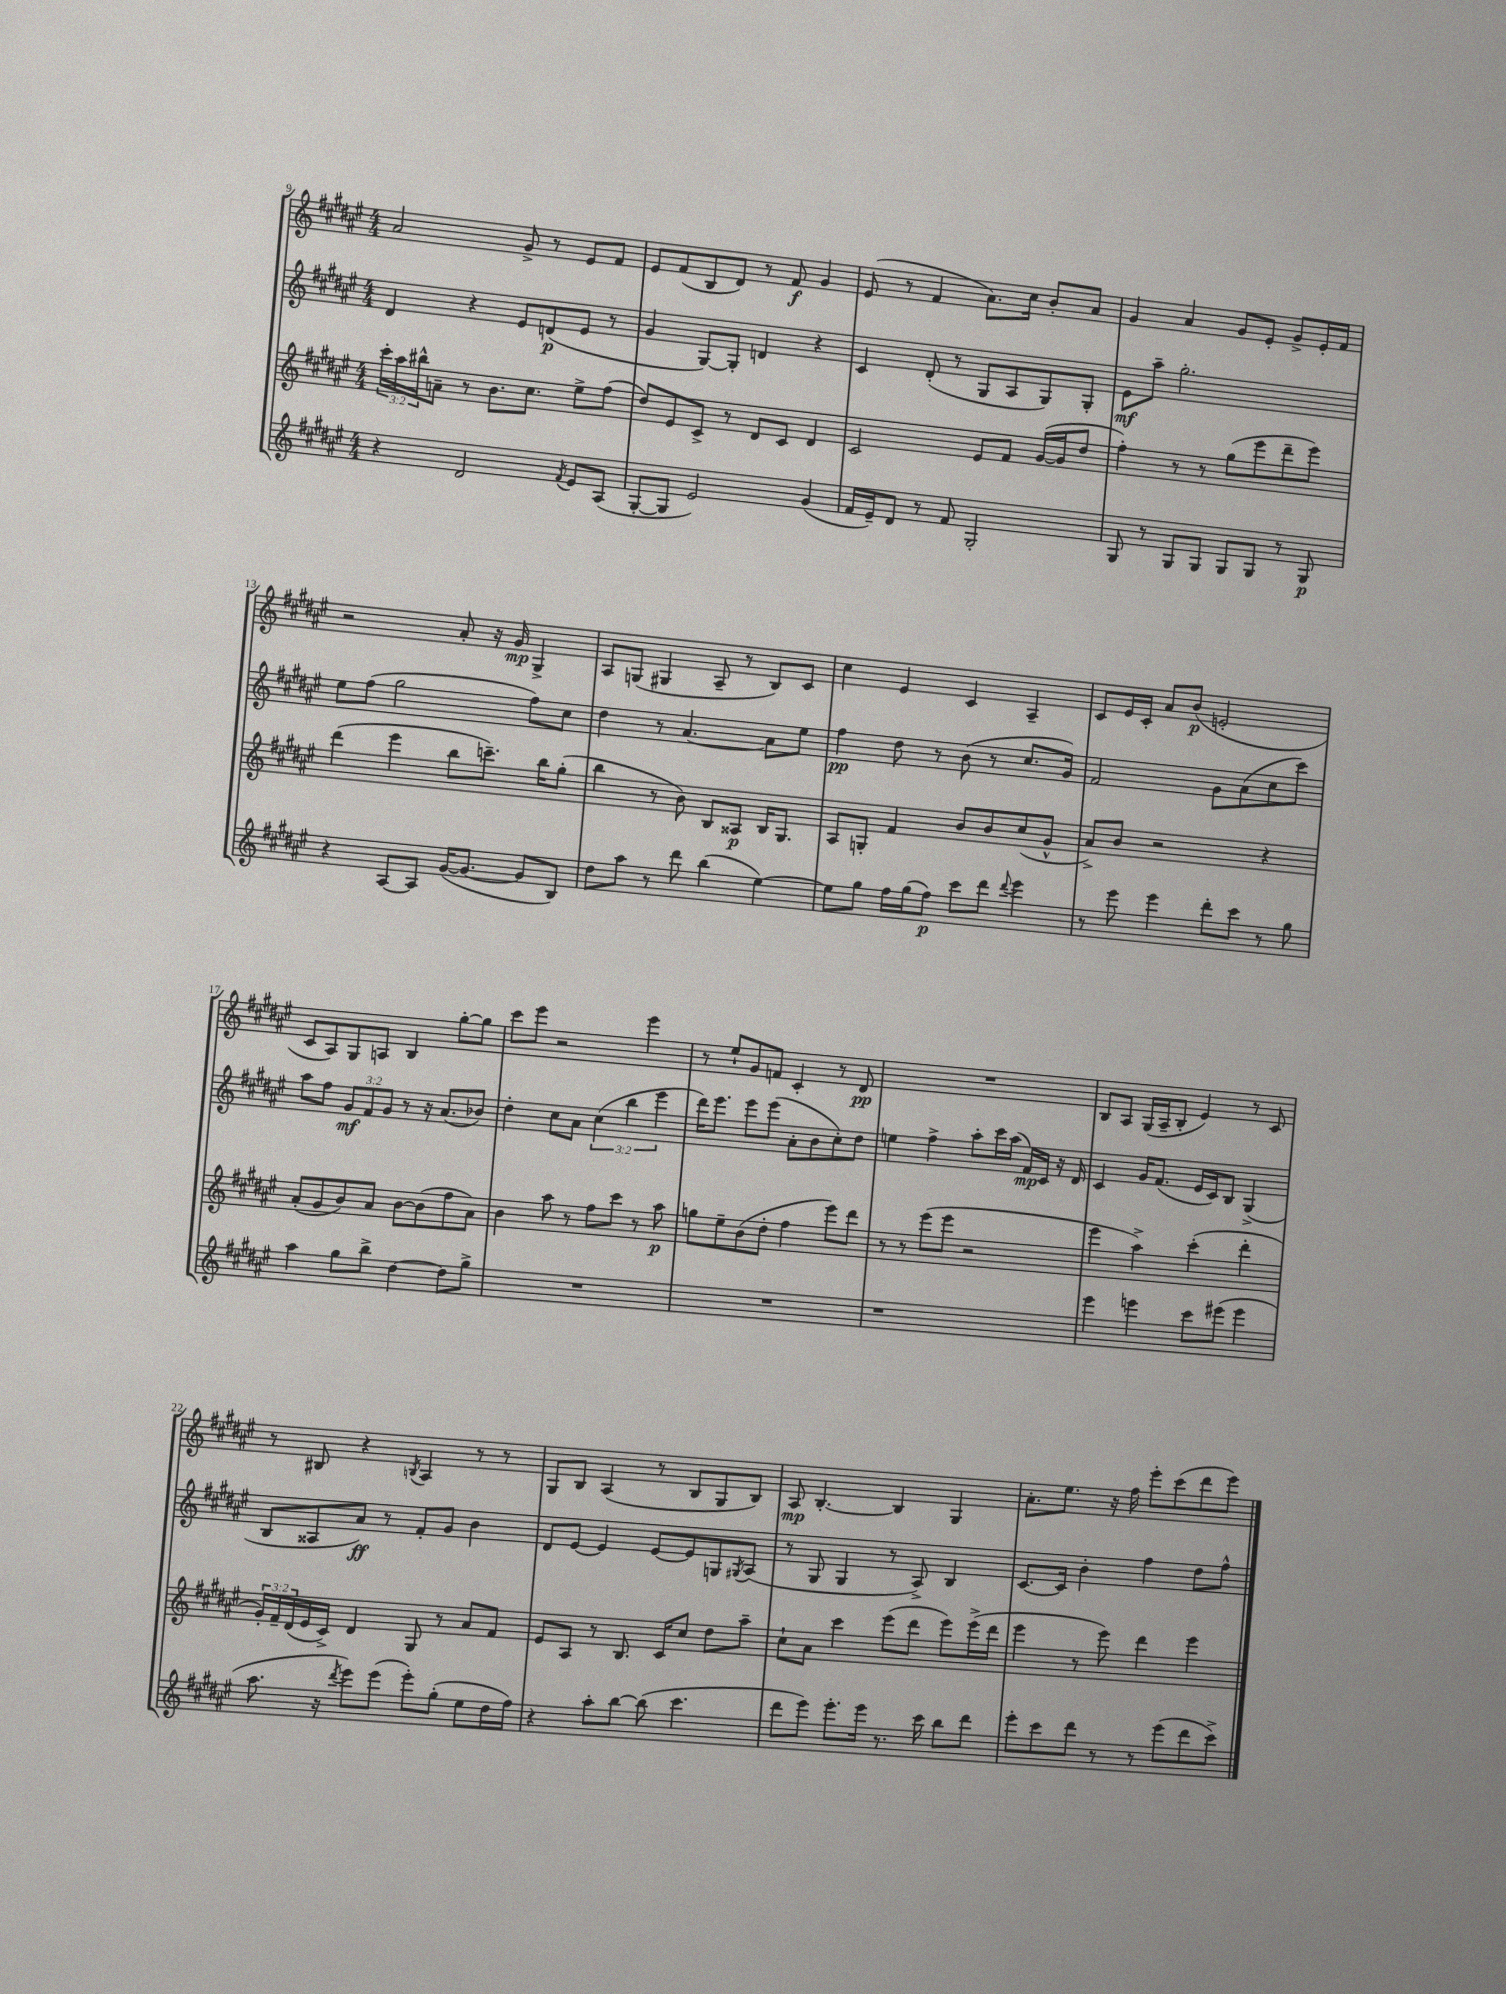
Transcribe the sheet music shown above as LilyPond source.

<<
\new StaffGroup <<
\new Staff = "s0" {
    \clef treble \key fis \major \numericTimeSignature \time 4/4
    ais'2 gis'8-> r8 eis'8 fis'8 |
    eis'8 fis'8( b8 dis'8) r8 fis'8\f gis'4 |
    eis'8( r8 fis'4 ais'8.) cis''16 b'8-. ais'8 |
    gis'4 ais'4 gis'8 eis'8-. gis'8-> eis'16-. fis'16 |
    r2 ais'8-. r16 gis'16\mp gis4-> |
    ais8 g8( gis4 ais8-- r8 b8) cis'8 |
    cis''4 eis'4 cis'4 ais4-- |
    cis'8 eis'16 cis'16-. ais'8 b'8\p( e'2-. |
    cis'8 ais8) gis8 a8 b4 gis''8~-. gis''8 |
    cis'''8 eis'''8 r2 eis'''4 |
    r8 eis''8-! gis'8 f'8 cis'4-. r8 dis'8\pp |
    R1 |
    b8 ais8 gis16( ais16-- b8-. eis'4) r8 cis'8 |
    r8 bis8 r4 \acciaccatura { b8 } ais4 r8 r8 |
    gis8 b8 ais4( r8 b8 gis8 b8) |
    ais8\mp b4.~-. b4 gis4 |
    ais'8.-. eis''8. r16 fis''16 eis'''8-. cis'''8( dis'''8 eis'''8) \bar "|." |
}
\new Staff = "s1" {
    \clef treble \key fis \major \numericTimeSignature \time 4/4 \override Staff.TupletNumber.text = #tuplet-number::calc-fraction-text
    dis'4 r4 eis'8 d'8\p( eis'8 r8 |
    gis'4 gis8~) gis8-. d'4 r4 |
    cis'4 dis'8-.( r8 gis8 ais8 gis8) gis8-. |
    eis'8\mf ais''8-- gis''2.-. |
    eis''8 fis''8( gis''2 fis''8) cis''8 |
    dis''4 r8 ais'4.~ ais'8 eis''8 |
    fis''4\pp dis''8 r8 b'8( r8 cis''8. gis'16) |
    fis'2 gis'8 ais'8( cis''8 cis'''8) |
    ais''8 fis''8 \tuplet 3/2 { gis'8\mf fis'8 gis'8 } r8 r16 ais'8.( bes'8) |
    dis''4-. cis''8 ais'8 \tuplet 3/2 { cis''4( b''4 eis'''4 } |
    dis'''16) eis'''8. eis'''8 eis'''8( ais'8-. b'8 cis''8-.) dis''8 |
    e''4 fis''4-> ais''8-. cis'''16 ais''16( fis'16\mp) cis'16 r16 dis'16 |
    cis'4 gis'16 fis'8.( eis'16 cis'16) b8 gis4->( |
    b8 aisis8 ais'8\ff) r8 fis'8-. gis'8 b'4 |
    dis'8 eis'8~ eis'4 eis'8~ eis'8 g8 \acciaccatura { gis8 } ais8( |
    r8 gis8 gis4 r8 ais8->) b4 |
    cis'8.~ cis'16 b'4-. fis''4 dis''8 fis''8-^ \bar "|." |
}
\new Staff = "s2" {
    \clef treble \key fis \major \numericTimeSignature \time 4/4 \override Staff.TupletNumber.text = #tuplet-number::calc-fraction-text
    \tuplet 3/2 { cis'''16-. ais''16 bis''16-^ } a'8-- r8 b'8. cis''8. eis''8-> fis''8( |
    dis''8) eis'8 cis'8-> r8 dis'8 cis'8 dis'4 |
    cis'2 eis'8 fis'8 gis'16~( gis'16 dis''8 |
    fis''4-.) r8 r8 gis''8( eis'''8 dis'''8-- eis'''8) |
    dis'''4( eis'''4 b''8 c'''8.--) b''16 gis''8-.( |
    b''4 r8 b'8) b8 aisis8\p b16 gis8. |
    ais8 g8-. fis'4 b'8 b'8 cis''8( gis'8-^ |
    ais'8->) b'8 r2 r4 |
    ais'8-.( gis'8 b'8) ais'8 b'8~ b'8( fis''8 ais'8) |
    b'4 ais''8 r8 fis''8 cis'''8 r8 ais''8\p |
    g''8 eis''8-- b'8( dis''8-. fis''4 eis'''8) dis'''8 |
    r8 r8 eis'''8( eis'''8 r2 |
    eis'''4 ais''4->) cis'''4-.( dis'''4-. |
    \tuplet 3/2 { gis'16-.) fis'16-- dis'16( } eis'16 cis'16->) dis'4 gis8 r8 ais'8 fis'8 |
    eis'8 ais8 r8 b8. cis'16 cis''8 dis''8 ais''8-- |
    cis''8-! ais'8 cis'''4 eis'''8( dis'''8 eis'''8) eis'''16->( dis'''16 |
    eis'''4 r8 eis'''8) dis'''4 eis'''4 \bar "|." |
}
\new Staff = "s3" {
    \clef treble \key fis \major \numericTimeSignature \time 4/4
    r4 dis'2 \acciaccatura { fis'8 } eis'8 ais8( |
    gis8~-. gis8 eis'2) gis'4( |
    fis'16 eis'16--) dis'8 r8 fis'8 gis2-. |
    gis8 r8 gis8 gis8 gis8 gis8 r8 gis8\p |
    r4 ais8~ ais8 gis'16~( gis'8.~ gis'8 b8) |
    dis''8 ais''8 r8 dis'''8 b''4( eis''4~) |
    eis''8 gis''8 fis''16 gis''16( fis''8\p) cis'''8 dis'''8 \appoggiatura { dis'''8 } eis'''4 |
    r8 eis'''8 eis'''4 dis'''8-. cis'''8 r8 gis''8 |
    ais''4 gis''8 b''8-> dis''4~ dis''8 gis''8-> |
    R1 |
    R1 |
    r1 |
    eis'''4 e'''4 cis'''8 eis'''8( eis'''4 |
    ais''8. r16 \acciaccatura { dis'''8 } eis'''8) eis'''8( eis'''8-.) gis''8-.( eis''8 dis''16 fis''16) |
    r4 ais''8-. b''8~ b''8( cis'''4. |
    dis'''8 eis'''8) eis'''8.-. eis'''16 r8. cis'''16 b''8 dis'''8 |
    eis'''8-. cis'''8 dis'''8 r8 r8 eis'''8( dis'''8 cis'''8->) \bar "|." |
}
>>
>>
\layout { \context { \Score currentBarNumber = #9 } }
